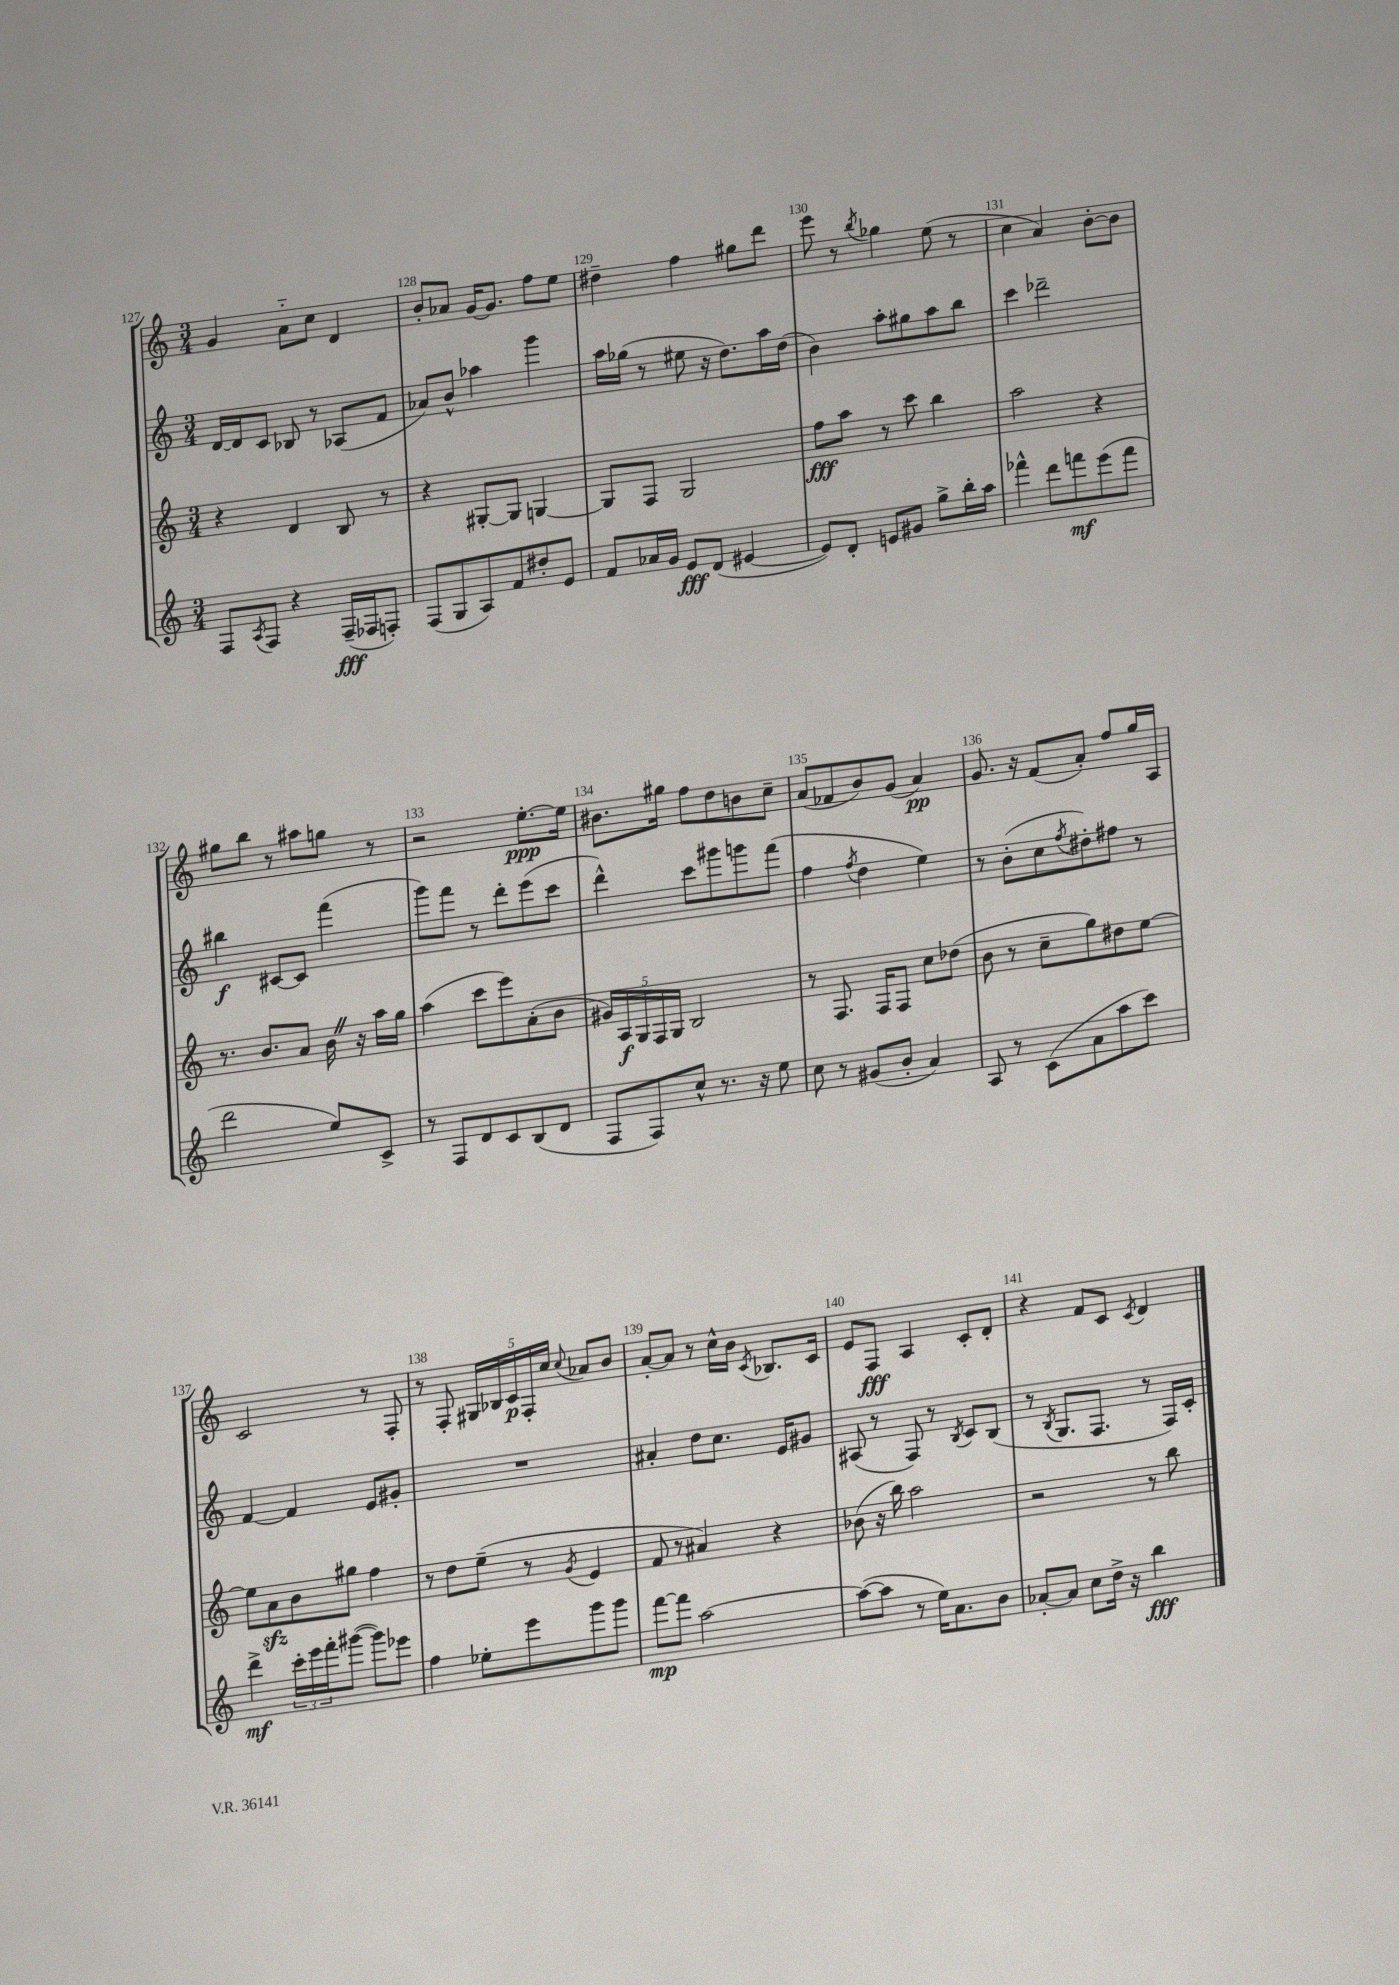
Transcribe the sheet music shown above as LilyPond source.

<<
\new StaffGroup <<
\new Staff = "s0" {
    \clef treble \key c \major \numericTimeSignature \time 3/4
    g'4 a'8-_ c''8 d'4 |
    b'8-. aes'8 g'16~ g'8. f''8 e''8 |
    dis''4-- f''4 gis''8 d'''8 |
    e'''8 r8 \acciaccatura { b''8 } ges''4 e''8( r8 |
    c''4 a'4) b'8~-. b'8 |
    gis''8 b''8 r8 ais''8 g''8 r8 |
    r2 e''8.~-.\ppp e''16 |
    bis'8. gis''16 f''8 d''8 b'8 c''8-- |
    a'8( fes'8 b'8) g'8( a'4\pp) |
    g'8. r16 f'8( a'8-.) f''8 g''16 a16 |
    c'2 r8 f8-. |
    r8 f8-. \tuplet 5/4 { gis16 bes16 c'16\p f16-. c''16 } \appoggiatura { c''8 } aes'8 b'8 |
    a'8~-. a'8 r8 c''16-^ b'16 \acciaccatura { c'8 } bes8. c'16 |
    e'8 f8\fff a4 c'8-. d'8-. |
    r4 f'8 c'8 \acciaccatura { c'8 } d'4 \bar "|." |
}
\new Staff = "s1" {
    \clef treble \key c \major \numericTimeSignature \time 3/4
    d'16~ d'16 c'8 bes8 r8 aes8( f'8 |
    aes'8) b'8-^ aes''4 g'''4 |
    a''16 ges''16( r8 eis''8 r16 d''8.) a''16 d''16( |
    b'4) a''8-. gis''8 a''8 b''8 |
    c'''4 des'''2-- |
    bis''4\f cis'8~ cis'8 f'''4( |
    g'''8) f'''8 r8 d'''8-. e'''8( c'''8 |
    d'''4-^) c'''8 gis'''8 g'''8 f'''8( |
    f''4 \acciaccatura { f''8 } d''4 e''4) |
    r8 b'8-.( c''8 \acciaccatura { f''8 } dis''8-.) fis''8 r8 |
    f'4~ f'4 e'8 gis'8-. |
    R2. |
    ais'4-. d''8 c''8. e'16 gis'8 |
    ais8( r8 f8) r8 \acciaccatura { b8 } c'8 b8( |
    r8 \acciaccatura { b8 } g8. f8. r8 f16) c'16-. \bar "|." |
}
\new Staff = "s2" {
    \clef treble \key c \major \numericTimeSignature \time 3/4
    r4 d'4 b8 r8 |
    r4 gis8~-. gis8 g4~ |
    g8 f8 g2 |
    f''8\fff a''8 r8 c'''8 b''4 |
    a''2 r4 |
    r8. b'8. a'8 b'16 \once \override BreathingSign.text = \markup { \musicglyph "scripts.caesura.straight" } \breathe r16 a''16 g''16 |
    a''4( c'''8 e'''8) a'8-.( b'8 |
    \tuplet 5/4 { gis'16) a16\f g16 f16 g16 } b2 |
    r8 f8. f16 f8 c''8 des''8( |
    b'8 r8 c''8-- g''8) dis''8 e''8~ |
    e''8 a'8\sfz b'8 gis''8 f''4 |
    r8 d''8 e''8--( r8 \acciaccatura { g'8 } e'4 |
    f'8 r8 ais'4) r4 |
    bes'8( r16 b''16) a''2 |
    r2 r8 b''8 \bar "|." |
}
\new Staff = "s3" {
    \clef treble \key c \major \numericTimeSignature \time 3/4
    f8 \acciaccatura { a8 } f8 r4 f16--\fff( fes16 f8-.) |
    f8( g8 a8) f'8 dis''8-. e'8 |
    f'8 aes'16 g'16 e'8\fff d'8( eis'4~ |
    eis'8) d'8-. e'8 gis'8 g''8-> b''16-. a''16 |
    fes'''4-^ d'''8 f'''8\mf e'''8( f'''8 |
    d'''2 e''8) c'8-> |
    r8 f8 d'8 c'8 b8( d'8 |
    f8 f8) c''8-^ r8. r16 e''8 |
    c''8 r8 gis'8( b'8-. a'4) |
    a8 r8 c'8( a'8 a''8 c'''8) |
    d'''4->\mf \tuplet 3/2 { c'''16-. e'''16 f'''16-. } gis'''8~( gis'''8) ees'''8 |
    f''4 ees''8-. e'''8 g'''8 g'''8 |
    f'''8~\mp f'''8 a''2~ |
    a''8~( a''8 r8 e''16) a'8. b'8 |
    aes'8~-. aes'8 c''8 d''16-> r16 b''4\fff \bar "|." |
}
>>
>>
\layout { \context { \Score currentBarNumber = #127 \override BarNumber.break-visibility = ##(#f #t #t) barNumberVisibility = #all-bar-numbers-visible } }
